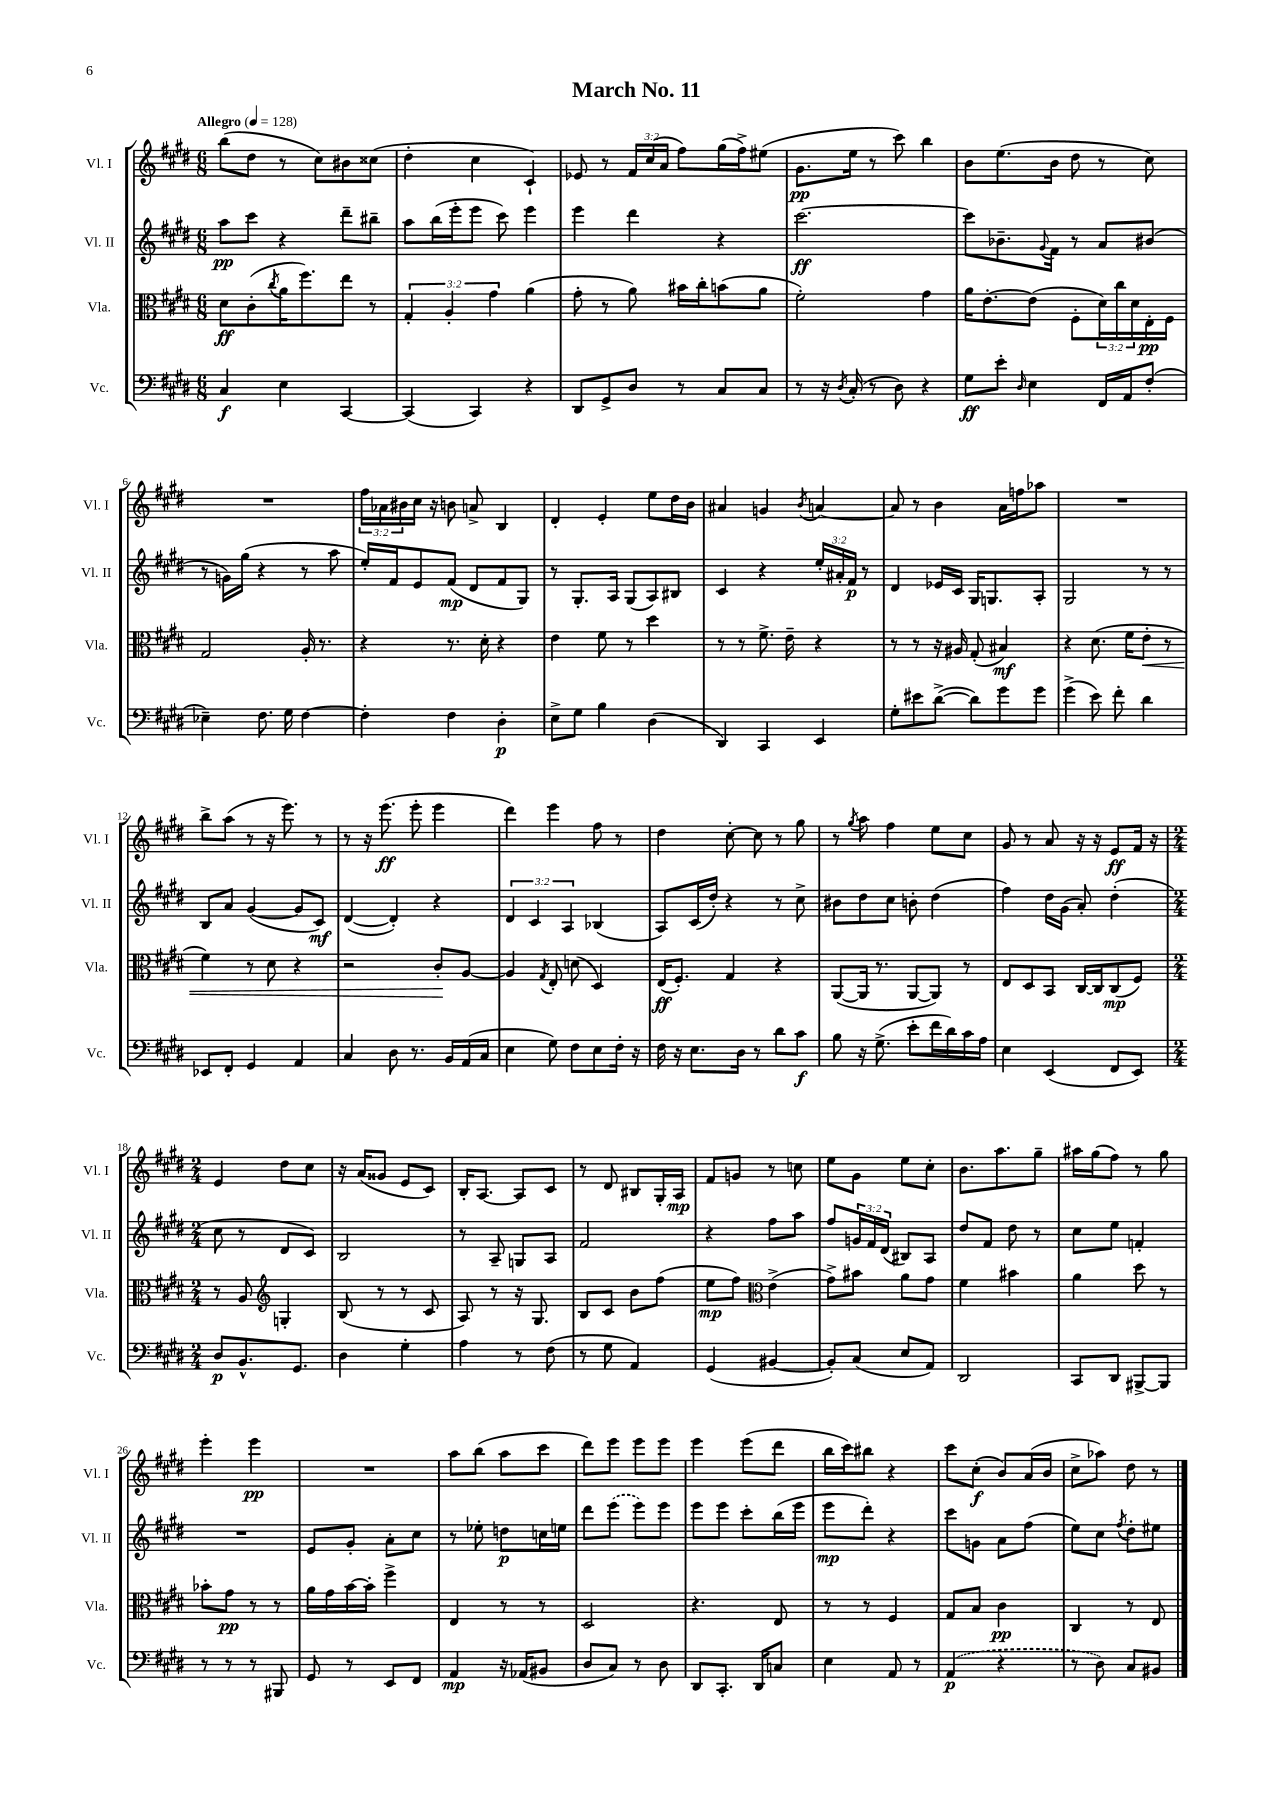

**kern	**dynam	**kern	**dynam	**kern	**dynam	**kern	**dynam
*part4	*part4	*part3	*part3	*part2	*part2	*part1	*part1
*staff4	*staff4	*staff3	*staff3	*staff2	*staff2	*staff1	*staff1
*I"Vc.	*	*I"Vla.	*	*I"Vl. II	*	*I"Vl. I	*
*I'Vc.	*	*I'Vla.	*	*I'Vl. II	*	*I'Vl. I	*
*clefF4	*	*clefC3	*	*clefG2	*	*clefG2	*
*k[f#c#g#d#]	*	*k[f#c#g#d#]	*	*k[f#c#g#d#]	*	*k[f#c#g#d#]	*
*M6/8	*	*M6/8	*	*M6/8	*	*M6/8	*
*MM128	*	*MM128	*	*MM128	*	*MM128	*
=1	=1	=1	=1	=1	=1	=1	=1
!	!	!	!	!	!	!LO:TX:a:B:t=Allegro	!
4C#/	f	8d#\L	ff	8aa\L	pp	(8bb\L	.
.	.	(8c#'\	.	8ccc#\J	.	8dd#\J	.
.	.	8qcc#/	.	.	.	.	.
4E\	.	16a\K	.	4r	.	8r	.
.	.	8.ff#\)	.	.	.	.	.
.	.	.	.	.	.	8cc#\L)	.
[4CC#/	.	8ee\J	.	8ddd#~\L	.	8b#X\	.
.	.	8r	.	8bb#X~\J	.	(8cc##X\J	.
=2	=2	=2	=2	=2	=2	=2	=2
(4CC#/]	.	6G#'/	.	8aa\L	.	4dd#'\	.
.	.	.	.	(16bb\L	.	.	.
.	.	6A'/	.	.	.	.	.
.	.	.	.	16eee'\J	.	.	.
4CC#/)	.	.	.	8eee\J	.	4cc#\	.
.	.	6g#\	.	.	.	.	.
.	.	.	.	8ccc#\)	.	.	.
4r	.	(4a\	.	4eee\	.	4c#`/)	.
=3	=3	=3	=3	=3	=3	=3	=3
8DD#/L	.	8g#'\	.	4eee\	.	8e-X/	.
8GG#^/	.	8r	.	.	.	8r	.
8D#/J	.	8a\)	.	4ddd#\	.	24f#/LL	.
.	.	.	.	.	.	(24cc#/	.
.	.	.	.	.	.	24a/JJ	.
8r	.	16b#X\LL	.	.	.	8ff#\L)	.
.	.	16cc#'\J	.	.	.	.	.
8C#/L	.	(8bn\	.	4r	.	(16gg#\L	.
.	.	.	.	.	.	16ff#^\J)	.
8C#/J	.	8a\J	.	.	.	(8ee#X\J	.
=4	=4	=4	=4	=4	=4	=4	=4
8r	.	2f#'\)	.	[2.ccc#\	ff	8.g#\L	pp
16r	.	.	.	.	.	.	.
8qD#/	.	.	.	.	.	.	.
(16C#'/	.	.	.	.	.	16ee\Jk	.
8r	.	.	.	.	.	8r	.
8D#\)	.	.	.	.	.	8ccc#\)	.
4r	.	4g#\	.	.	.	4bb\	.
=5	=5	=5	=5	=5	=5	=5	=5
8G#\L	ff	16a\KL	.	8ccc#\L]	.	8b\L	.
.	.	[8.e'\	.	.	.	.	.
8e'\J	.	.	.	8.b-X~\	.	(8.ee\	.
16qqD#/	.	.	.	.	.	.	.
4E\	.	(8e\J]	.	.	.	.	.
.	.	.	.	8qqg#/	.	.	.
.	.	.	.	16f#\Jk	.	16b\Jk	.
.	.	8F#'\L	.	8r	.	8dd#\	.
16FF#/LL	.	24d#\L)	.	8a/L	.	8r	.
.	.	24cc#\	.	.	.	.	.
16AA/J	.	.	.	.	.	.	.
.	.	24d#\	.	.	.	.	.
(8F#'/J	.	16E'\	pp	(8b#X/J	.	8cc#\)	.
.	.	16F#\JJ	.	.	.	.	.
!!LO:LB:g=z
=6	=6	=6	=6	=6	=6	=6	=6
4E-X~\)	.	2G#/	.	8r	.	2.r	.
.	.	.	.	16gn\LL)	.	.	.
.	.	.	.	(16gg#\JJ	.	.	.
8.F#\	.	.	.	4r	.	.	.
16G#\	.	.	.	.	.	.	.
[4F#\	.	16A'/	.	8r	.	.	.
.	.	8.r	.	.	.	.	.
.	.	.	.	8aa\	.	.	.
=7	=7	=7	=7	=7	=7	=7	=7
4F#'\]	.	4r	.	16ee'/LL)	.	24ff#\LL	.
.	.	.	.	.	.	24a-X\	.
.	.	.	.	16f#/J	.	.	.
.	.	.	.	.	.	24b#X\	.
.	.	.	.	8e/	.	16cc#\JJ	.
.	.	.	.	.	.	16r	.
4F#\	.	8.r	.	(8f#/J	mp	8bn\	.
.	.	.	.	8d#/L	.	8an^/	.
.	.	16d#'\	.	.	.	.	.
4D#'\	p	4r	.	8f#/	.	4B/	.
.	.	.	.	8G#/J)	.	.	.
=8	=8	=8	=8	=8	=8	=8	=8
8E^\L	.	4e\	.	8r	.	4d#'/	.
8G#\J	.	.	.	8.G#'/L	.	.	.
4B\	.	8f#\	.	.	.	4e'/	.
.	.	.	.	16A/Jk	.	.	.
.	.	8r	.	(8G#/L	.	.	.
(4D#\	.	4dd#\	.	8A/)	.	8ee\L	.
.	.	.	.	8B#X/J	.	16dd#\L	.
.	.	.	.	.	.	16b\JJ	.
=9	=9	=9	=9	=9	=9	=9	=9
4DD#/)	.	8r	.	4c#/	.	4a#X/	.
.	.	8r	.	.	.	.	.
4CC#/	.	8.f#^\	.	4r	.	4gn/	.
.	.	16e~\	.	.	.	.	.
.	.	.	.	.	.	8qb/	.
4EE/	.	4r	.	24ee'/LL	.	[4an/	.
.	.	.	.	24a#X'/	.	.	.
.	.	.	.	24f#/JJ	p	.	.
.	.	.	.	8r	.	.	.
=10	=10	=10	=10	=10	=10	=10	=10
8G#'\L	.	8r	.	4d#/	.	8a/]	.
8e#X\	.	8r	.	.	.	8r	.
([8d#^\J	.	16r	.	16e-X/LL	.	4b\	.
.	.	16A#X/	.	16c#/JJ	.	.	.
8d#\L])	.	(8G#'/	.	16G#/KL	.	.	.
.	.	.	.	8.Gn/	.	.	.
8g#\	.	4B#X/)	mf	.	.	16a\LL	.
.	.	.	.	.	.	16ffn\J	.
8g#\J	.	.	.	8A'/J	.	8aa-X\J	.
=11	=11	=11	=11	=11	=11	=11	=11
(4g#^\	.	4r	.	2G#/	.	2.r	.
8e\)	.	(8.d#\	.	.	.	.	.
8f#'\	.	.	.	.	.	.	.
.	.	16f#\KL	.	.	.	.	.
!	!	!	!LO:HP:b	!	!	!	!
4d#\	.	8e'\J	<	8r	.	.	.
.	.	8r	.	8r	.	.	.
!!LO:LB:g=z
=12	=12	=12	=12	=12	=12	=12	=12
8EE-X/L	.	4f#\)	.	8B/L	.	8bb^\L	.
8FF#'/J	.	.	.	8a/J	.	(8aa\J	.
4GG#/	.	8r	.	([4g#/	.	8r	.
.	.	8d#\	.	.	.	16r	.
.	.	.	.	.	.	8.eee\)	.
4AA/	.	4r	.	8g#/L]	.	.	.
.	.	.	.	8c#/J)	mf	8r	.
=13	=13	=13	=13	=13	=13	=13	=13
4C#/	.	2r	.	([4d#/	.	8r	.
.	.	.	.	.	.	16r	.
.	.	.	.	.	.	(8.eee\	ff
8D#\	.	.	.	4d#'/])	.	.	.
8.r	.	.	.	.	.	8eee'\	.
.	.	8c#'/L	.	4r	.	4eee\	.
16BB/LL	.	.	.	.	.	.	.
(16AA/	.	[8A/J	[	.	.	.	.
16C#/JJ	.	.	.	.	.	.	.
=14	=14	=14	=14	=14	=14	=14	=14
4E\	.	4A/]	.	6d#/	.	4ddd#\)	.
.	.	.	.	6c#/	.	.	.
.	.	8qG#/	.	.	.	.	.
8G#\)	.	8E'/	.	.	.	4eee\	.
.	.	.	.	6A/	.	.	.
8F#\L	.	(8dn\	.	.	.	.	.
8E\	.	4D#/)	.	(4B-X/	.	8ff#\	.
16F#'\Jk	.	.	.	.	.	8r	.
16r	.	.	.	.	.	.	.
=15	=15	=15	=15	=15	=15	=15	=15
16F#\	.	(16E/KL	ff	8A/L)	.	4dd#\	.
16r	.	8.F#'/J)	.	.	.	.	.
8.E\L	.	.	.	(16c#/L	.	.	.
.	.	.	.	16dd#'/JJ)	.	.	.
.	.	4G#/	.	4r	.	[8cc#'\	.
16D#\Jk	.	.	.	.	.	.	.
8r	.	.	.	.	.	8cc#\]	.
8d#\L	.	4r	.	8r	.	8r	.
8c#\J	f	.	.	8cc#^\	.	8gg#\	.
=16	=16	=16	=16	=16	=16	=16	=16
8B\	.	([8AA/L	.	8b#X\L	.	8r	.
.	.	.	.	.	.	8qgg#/	.
16r	.	16AA/Jk]	.	8dd#\	.	8aa\	.
(8.G#^\	.	8.r	.	.	.	.	.
.	.	.	.	8cc#\J	.	4ff#\	.
8e'\L	.	[8AA/L	.	8bn'\	.	.	.
16f#\L	.	8AA/J])	.	(4dd#\	.	8ee\L	.
16d#\)	.	.	.	.	.	.	.
16c#\	.	8r	.	.	.	8cc#\J	.
16A\JJ	.	.	.	.	.	.	.
=17	=17	=17	=17	=17	=17	=17	=17
4E\	.	8E/L	.	4ff#\)	.	8g#/	.
.	.	8D#/	.	.	.	8r	.
(4EE/	.	8BB/J	.	16dd#\LL	.	8a/	.
.	.	.	.	(16g#\JJ	.	.	.
.	.	[16C#/LL	.	8a'/)	.	16r	.
.	.	16C#/J]	.	.	.	16r	.
8FF#/L	.	(8C#/	mp	(4dd#'\	.	8e/L	ff
8EE/J)	.	8F#/J)	.	.	.	16f#/Jk	.
.	.	.	.	.	.	16r	.
!!LO:LB:g=z
=18	=18	=18	=18	=18	=18	=18	=18
*M2/4	*	*M2/4	*	*M2/4	*	*M2/4	*
8D#/L	p	8r	.	8cc#\	.	4e/	.
8.BB^^/	.	8A/	.	8r	.	.	.
*	*	*clefG2	*	*	*	*	*
.	.	4Gn'/	.	8d#/L	.	8dd#\L	.
8.GG#/J	.	.	.	.	.	.	.
.	.	.	.	8c#/J)	.	8cc#\J	.
=19	=19	=19	=19	=19	=19	=19	=19
4D#\	.	(8B/	.	2B/	.	16r	.
.	.	.	.	.	.	(16a/KL	.
.	.	8r	.	.	.	8g##X/J	.
4G#'\	.	8r	.	.	.	8e/L	.
.	.	8c#/	.	.	.	8c#/J)	.
=20	=20	=20	=20	=20	=20	=20	=20
4A\	.	8A/)	.	8r	.	16B'/KL	.
.	.	.	.	.	.	[8.A/J	.
.	.	8r	.	8A~/	.	.	.
8r	.	16r	.	8Gn/L	.	8A/L]	.
.	.	8.G#/	.	.	.	.	.
(8F#\	.	.	.	8A/J	.	8c#/J	.
=21	=21	=21	=21	=21	=21	=21	=21
8r	.	8B/L	.	2f#/	.	8r	.
8G#\	.	8c#/J	.	.	.	8d#/	.
4AA/)	.	8b\L	.	.	.	8B#X/L	.
.	.	(8ff#\J	.	.	.	16G#'/L	.
.	.	.	.	.	.	16A/JJ	mp
=22	=22	=22	=22	=22	=22	=22	=22
(4GG#/	.	8ee\L	mp	4r	.	8f#/L	.
.	.	8ff#\J)	.	.	.	8gn/J	.
*	*	*clefC3	*	*	*	*	*
[4BB#X/	.	(4e^\	.	8ff#\L	.	8r	.
.	.	.	.	8aa\J	.	8ccn\	.
=23	=23	=23	=23	=23	=23	=23	=23
8BB#'/L])	.	8g#^\L)	.	8ff#/L	.	8ee\L	.
(8C#/J	.	8b#X\J	.	24gn/L	.	8g#\J	.
.	.	.	.	24f#/	.	.	.
.	.	.	.	(24d#/JJ	.	.	.
8E/L	.	8a\L	.	8B#X/L)	.	8ee\L	.
8AA/J)	.	8g#\J	.	8A/J	.	8cc#'\J	.
=24	=24	=24	=24	=24	=24	=24	=24
2DD#/	.	4f#\	.	8dd#/L	.	8.b\L	.
.	.	.	.	8f#/J	.	.	.
.	.	.	.	.	.	8.aa\	.
.	.	4b#X\	.	8dd#\	.	.	.
.	.	.	.	8r	.	8gg#~\J	.
=25	=25	=25	=25	=25	=25	=25	=25
8CC#/L	.	4a\	.	8cc#\L	.	16aa#X\LL	.
.	.	.	.	.	.	(16gg#\J	.
8DD#/J	.	.	.	8ee\J	.	8ff#\J)	.
[8BBB#X^/L	.	8dd#\	.	4fn'/	.	8r	.
8BBB#/J]	.	8r	.	.	.	8gg#\	.
!!LO:LB:g=z
=26	=26	=26	=26	=26	=26	=26	=26
8r	.	8b-X'\L	.	2r	.	4eee'\	.
8r	.	8g#\J	pp	.	.	.	.
8r	.	8r	.	.	.	4eee\	pp
8BBB#X/	.	8r	.	.	.	.	.
=27	=27	=27	=27	=27	=27	=27	=27
8GG#/	.	16a\LL	.	8e/L	.	2r	.
.	.	16g#\	.	.	.	.	.
8r	.	[16b\	.	8g#'/J	.	.	.
.	.	16b'\JJ]	.	.	.	.	.
8EE/L	.	4ff#^\	.	8a'\L	.	.	.
8FF#/J	.	.	.	8cc#\J	.	.	.
=28	=28	=28	=28	=28	=28	=28	=28
4AA/	mp	4E/	.	8r	.	8aa\L	.
.	.	.	.	8ee-X'\	.	(8bb\J	.
16r	.	8r	.	8ddn\L	p	8aa\L	.
(16AA-X/KL	.	.	.	.	.	.	.
8BB#X/J	.	8r	.	16ccn\L	.	8ccc#\J	.
.	.	.	.	16een\JJ	.	.	.
=29	=29	=29	=29	=29	=29	=29	=29
8D#/L	.	2D#/	.	8ddd#\L	.	8ddd#\L)	.
8C#/J)	.	.	.	(8eee\J	.	8eee\J	.
8r	.	.	.	8eee\L)	.	8eee\L	.
8D#\	.	.	.	8eee\J	.	8eee\J	.
=30	=30	=30	=30	=30	=30	=30	=30
8DD#/L	.	4.r	.	8eee\L	.	4eee\	.
8.CC#'/J	.	.	.	8eee\J	.	.	.
.	.	.	.	8ccc#'\L	.	(8eee\L	.
16DD#/KL	.	.	.	.	.	.	.
8Cn/J	.	8E/	.	(16bb\L	.	8ddd#\J	.
.	.	.	.	16eee\JJ	.	.	.
=31	=31	=31	=31	=31	=31	=31	=31
4E\	.	8r	.	8eee\L	mp	16bb\LL	.
.	.	.	.	.	.	16ccc#\J)	.
.	.	8r	.	8ddd#'\J)	.	8bb#X\J	.
8AA/	.	4F#/	.	4r	.	4r	.
8r	.	.	.	.	.	.	.
=32	=32	=32	=32	=32	=32	=32	=32
(4AA/	p	8G#/L	.	8ccc#\L	.	8ccc#\L	.
.	.	8B/J	.	8gn\J	.	(8cc#'\J	f
4r	.	4c#\	pp	8a\L	.	8b/L)	.
.	.	.	.	(8ff#\J	.	(16a/L	.
.	.	.	.	.	.	16b/JJ	.
=33	=33	=33	=33	=33	=33	=33	=33
8r	.	4C#/	.	8ee\L)	.	8cc#^\L	.
8D#\)	.	.	.	8cc#\J	.	8aa-X\J)	.
.	.	.	.	8qff#/	.	.	.
8C#/L	.	8r	.	8dd#'\L	.	8dd#\	.
8BB#X/J	.	8E/	.	8ee#X\J	.	8r	.
==	==	==	==	==	==	==	==
*-	*-	*-	*-	*-	*-	*-	*-
